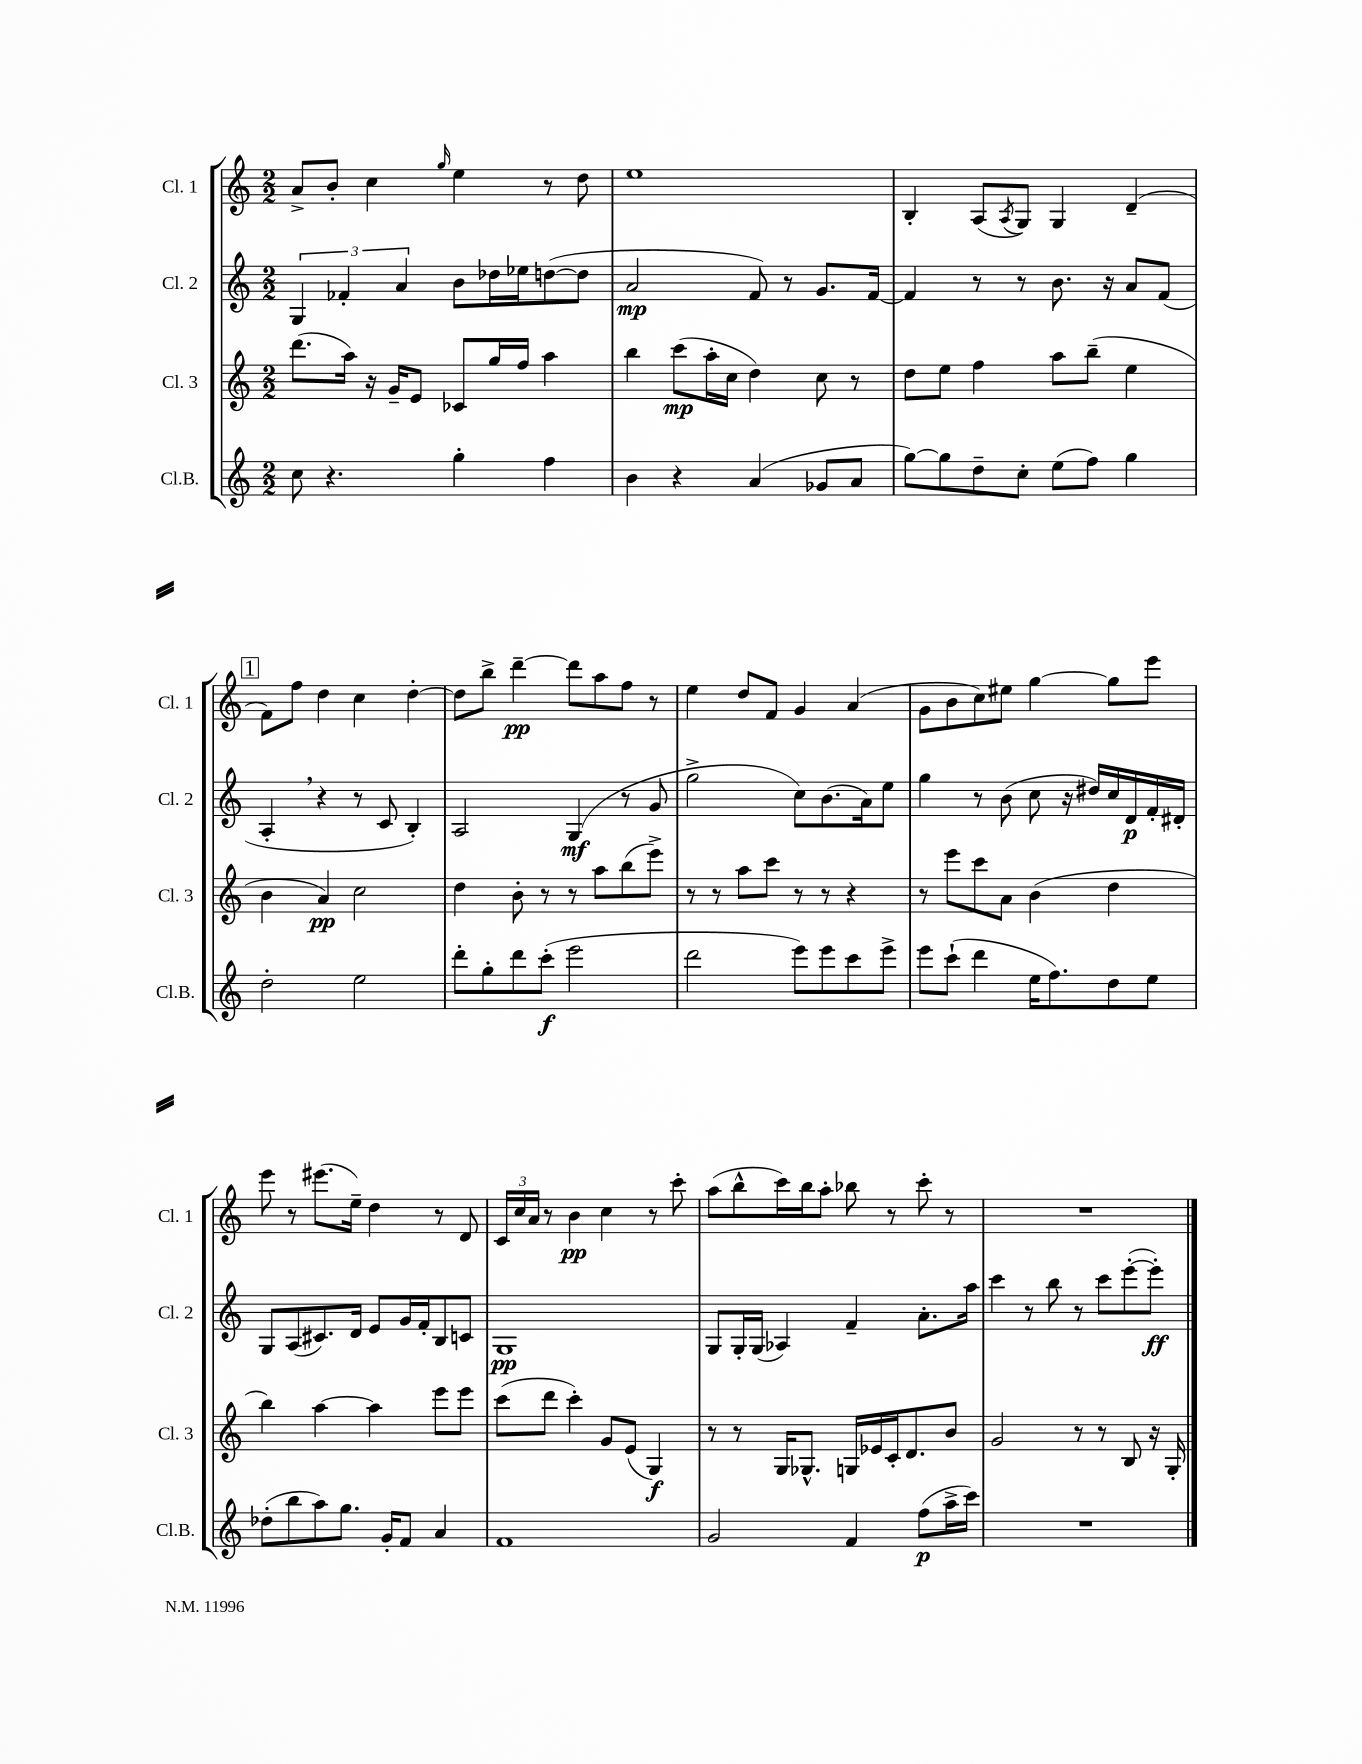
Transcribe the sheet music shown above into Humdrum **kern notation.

**kern	**dynam	**kern	**dynam	**kern	**dynam	**kern	**dynam
*part4	*part4	*part3	*part3	*part2	*part2	*part1	*part1
*staff4	*staff4	*staff3	*staff3	*staff2	*staff2	*staff1	*staff1
*I"Cl.B.	*	*I"Cl. 3	*	*I"Cl. 2	*	*I"Cl. 1	*
*I'Cl.B.	*	*I'Cl. 3	*	*I'Cl. 2	*	*I'Cl. 1	*
*clefG2	*	*clefG2	*	*clefG2	*	*clefG2	*
*k[]	*	*k[]	*	*k[]	*	*k[]	*
*M2/2	*	*M2/2	*	*M2/2	*	*M2/2	*
=25	=25	=25	=25	=25	=25	=25	=25
8cc\	.	(8.ddd\L	.	6G/	.	8a^/L	.
4.r	.	.	.	.	.	8b'/J	.
.	.	.	.	6f-X'/	.	.	.
.	.	16aa\Jk)	.	.	.	.	.
.	.	16r	.	.	.	4cc\	.
.	.	16g~/KL	.	.	.	.	.
.	.	.	.	6a/	.	.	.
.	.	8e/J	.	.	.	.	.
.	.	.	.	.	.	16qqgg/	.
4gg'\	.	8c-X/L	.	8b\L	.	4ee\	.
.	.	16gg/L	.	16dd-X\L	.	.	.
.	.	16ff/JJ	.	16ee-X\J	.	.	.
4ff\	.	4aa\	.	([8ddn\	.	8r	.
.	.	.	.	8dd\J]	.	8dd\	.
=26	=26	=26	=26	=26	=26	=26	=26
4b\	.	4bb\	.	2a/	mp	1ee	.
4r	.	(8ccc\L	mp	.	.	.	.
.	.	16aa'\L	.	.	.	.	.
.	.	16cc\JJ	.	.	.	.	.
(4a/	.	4dd\)	.	8f/)	.	.	.
.	.	.	.	8r	.	.	.
8g-X/L	.	8cc\	.	8.g/L	.	.	.
8a/J	.	8r	.	.	.	.	.
.	.	.	.	[16f/Jk	.	.	.
=27	=27	=27	=27	=27	=27	=27	=27
[8gg\L)	.	8dd\L	.	4f/]	.	4B'/	.
8gg\]	.	8ee\J	.	.	.	.	.
8dd~\	.	4ff\	.	8r	.	(8A/L	.
.	.	.	.	.	.	8qA/	.
8cc'\J	.	.	.	8r	.	8G/J)	.
(8ee\L	.	8aa\L	.	8.b\	.	4G/	.
8ff\J)	.	(8bb~\J	.	.	.	.	.
.	.	.	.	16r	.	.	.
4gg\	.	4ee\	.	8a/L	.	(4d~/	.
.	.	.	.	(8f/J	.	.	.
!!LO:LB:g=z
!!LO:REH:place=s1:t=1
=28	=28	=28	=28	=28	=28	=28	=28
2dd'\	.	4b\	.	4A',/	.	8f\L)	.
.	.	.	.	.	.	8ff\J	.
.	.	4a/)	pp	4r	.	4dd\	.
2ee\	.	2cc\	.	8r	.	4cc\	.
.	.	.	.	8c/	.	.	.
.	.	.	.	4B'/)	.	[4dd'\	.
=29	=29	=29	=29	=29	=29	=29	=29
8ddd'\L	.	4dd\	.	2A/	.	8dd\L]	.
8gg'\	.	.	.	.	.	8bb^\J	.
8ddd\	.	8b'\	.	.	.	[4ddd~\	pp
(8ccc'\J	f	8r	.	.	.	.	.
2eee\	.	8r	.	(4G/	mf	8ddd\L]	.
.	.	8aa\L	.	.	.	8aa\	.
.	.	(8bb\	.	8r	.	8ff\J	.
.	.	8eee^\J)	.	8g/	.	8r	.
=30	=30	=30	=30	=30	=30	=30	=30
2ddd\	.	8r	.	2gg^\	.	4ee\	.
.	.	8r	.	.	.	.	.
.	.	8aa\L	.	.	.	8dd/L	.
.	.	8ccc\J	.	.	.	8f/J	.
8eee\L)	.	8r	.	8cc\L)	.	4g/	.
8eee\	.	8r	.	(8.b\	.	.	.
8ccc\	.	4r	.	.	.	(4a/	.
.	.	.	.	16a\k)	.	.	.
8eee^\J	.	.	.	8ee\J	.	.	.
=31	=31	=31	=31	=31	=31	=31	=31
8eee\L	.	8r	.	4gg\	.	8g\L	.
(8ccc`\J	.	8eee\L	.	.	.	8b\	.
4ddd\	.	8ccc\	.	8r	.	8cc\)	.
.	.	8a\J	.	(8b\	.	8ee#X\J	.
16ee\KL	.	(4b\	.	8cc\	.	[4gg\	.
8.ff\)	.	.	.	.	.	.	.
.	.	.	.	16r	.	.	.
.	.	.	.	16dd#X/LL)	.	.	.
8dd\	.	4dd\	.	16cc/	.	8gg\L]	.
.	.	.	.	16d/	p	.	.
8ee\J	.	.	.	16f'/	.	8eee\J	.
.	.	.	.	16d#X'/JJ	.	.	.
!!LO:LB:g=z
=32	=32	=32	=32	=32	=32	=32	=32
(8dd-X'\L	.	4bb\)	.	8G/L	.	8eee\	.
8bb\	.	.	.	(8A/	.	8r	.
8aa\)	.	[4aa\	.	8.c#X/)	.	(8.eee#X\L	.
8.gg\J	.	.	.	.	.	.	.
.	.	.	.	16d/Jk	.	16ee~\Jk)	.
.	.	4aa\]	.	8e/L	.	4dd\	.
16g'/KL	.	.	.	.	.	.	.
8f/J	.	.	.	16g/L	.	.	.
.	.	.	.	16f'/J	.	.	.
4a/	.	8eee\L	.	8B/	.	8r	.
.	.	8eee\J	.	8cn/J	.	8d/	.
=33	=33	=33	=33	=33	=33	=33	=33
1f	.	(8ccc\L	.	1G	pp	24c/LL	.
.	.	.	.	.	.	24cc/	.
.	.	.	.	.	.	24a/JJ	.
.	.	8ddd\J	.	.	.	8r	.
.	.	4ccc'\)	.	.	.	4b\	pp
.	.	8g/L	.	.	.	4cc\	.
.	.	(8e/J	.	.	.	.	.
.	.	4G/)	f	.	.	8r	.
.	.	.	.	.	.	8ccc'\	.
=34	=34	=34	=34	=34	=34	=34	=34
2g/	.	8r	.	8G/L	.	(8aa\L	.
.	.	8r	.	16G'/L	.	8bb^^\	.
.	.	.	.	(16G/JJ	.	.	.
.	.	16G/KL	.	4A-X/)	.	16ccc\L)	.
.	.	8.G-X^^/J	.	.	.	16bb\J	.
.	.	.	.	.	.	8aa'\J	.
4f/	.	16Gn/LL	.	4f~/	.	8bb-X\	.
.	.	16e-X/	.	.	.	.	.
.	.	16c'/J	.	.	.	8r	.
.	.	8.d/	.	.	.	.	.
(8ff\L	p	.	.	8.a'\L	.	8ccc'\	.
16aa^\L	.	8b/J	.	.	.	8r	.
16ccc\JJ)	.	.	.	16aa\Jk	.	.	.
=35	=35	=35	=35	=35	=35	=35	=35
1r	.	2g/	.	4ccc\	.	1r	.
.	.	.	.	8r	.	.	.
.	.	.	.	8bb\	.	.	.
.	.	8r	.	8r	.	.	.
.	.	8r	.	8ccc\L	.	.	.
.	.	8B/	.	([8eee'\	.	.	.
.	.	16r	.	8eee'\J])	ff	.	.
.	.	16G'/	.	.	.	.	.
==	==	==	==	==	==	==	==
*-	*-	*-	*-	*-	*-	*-	*-
